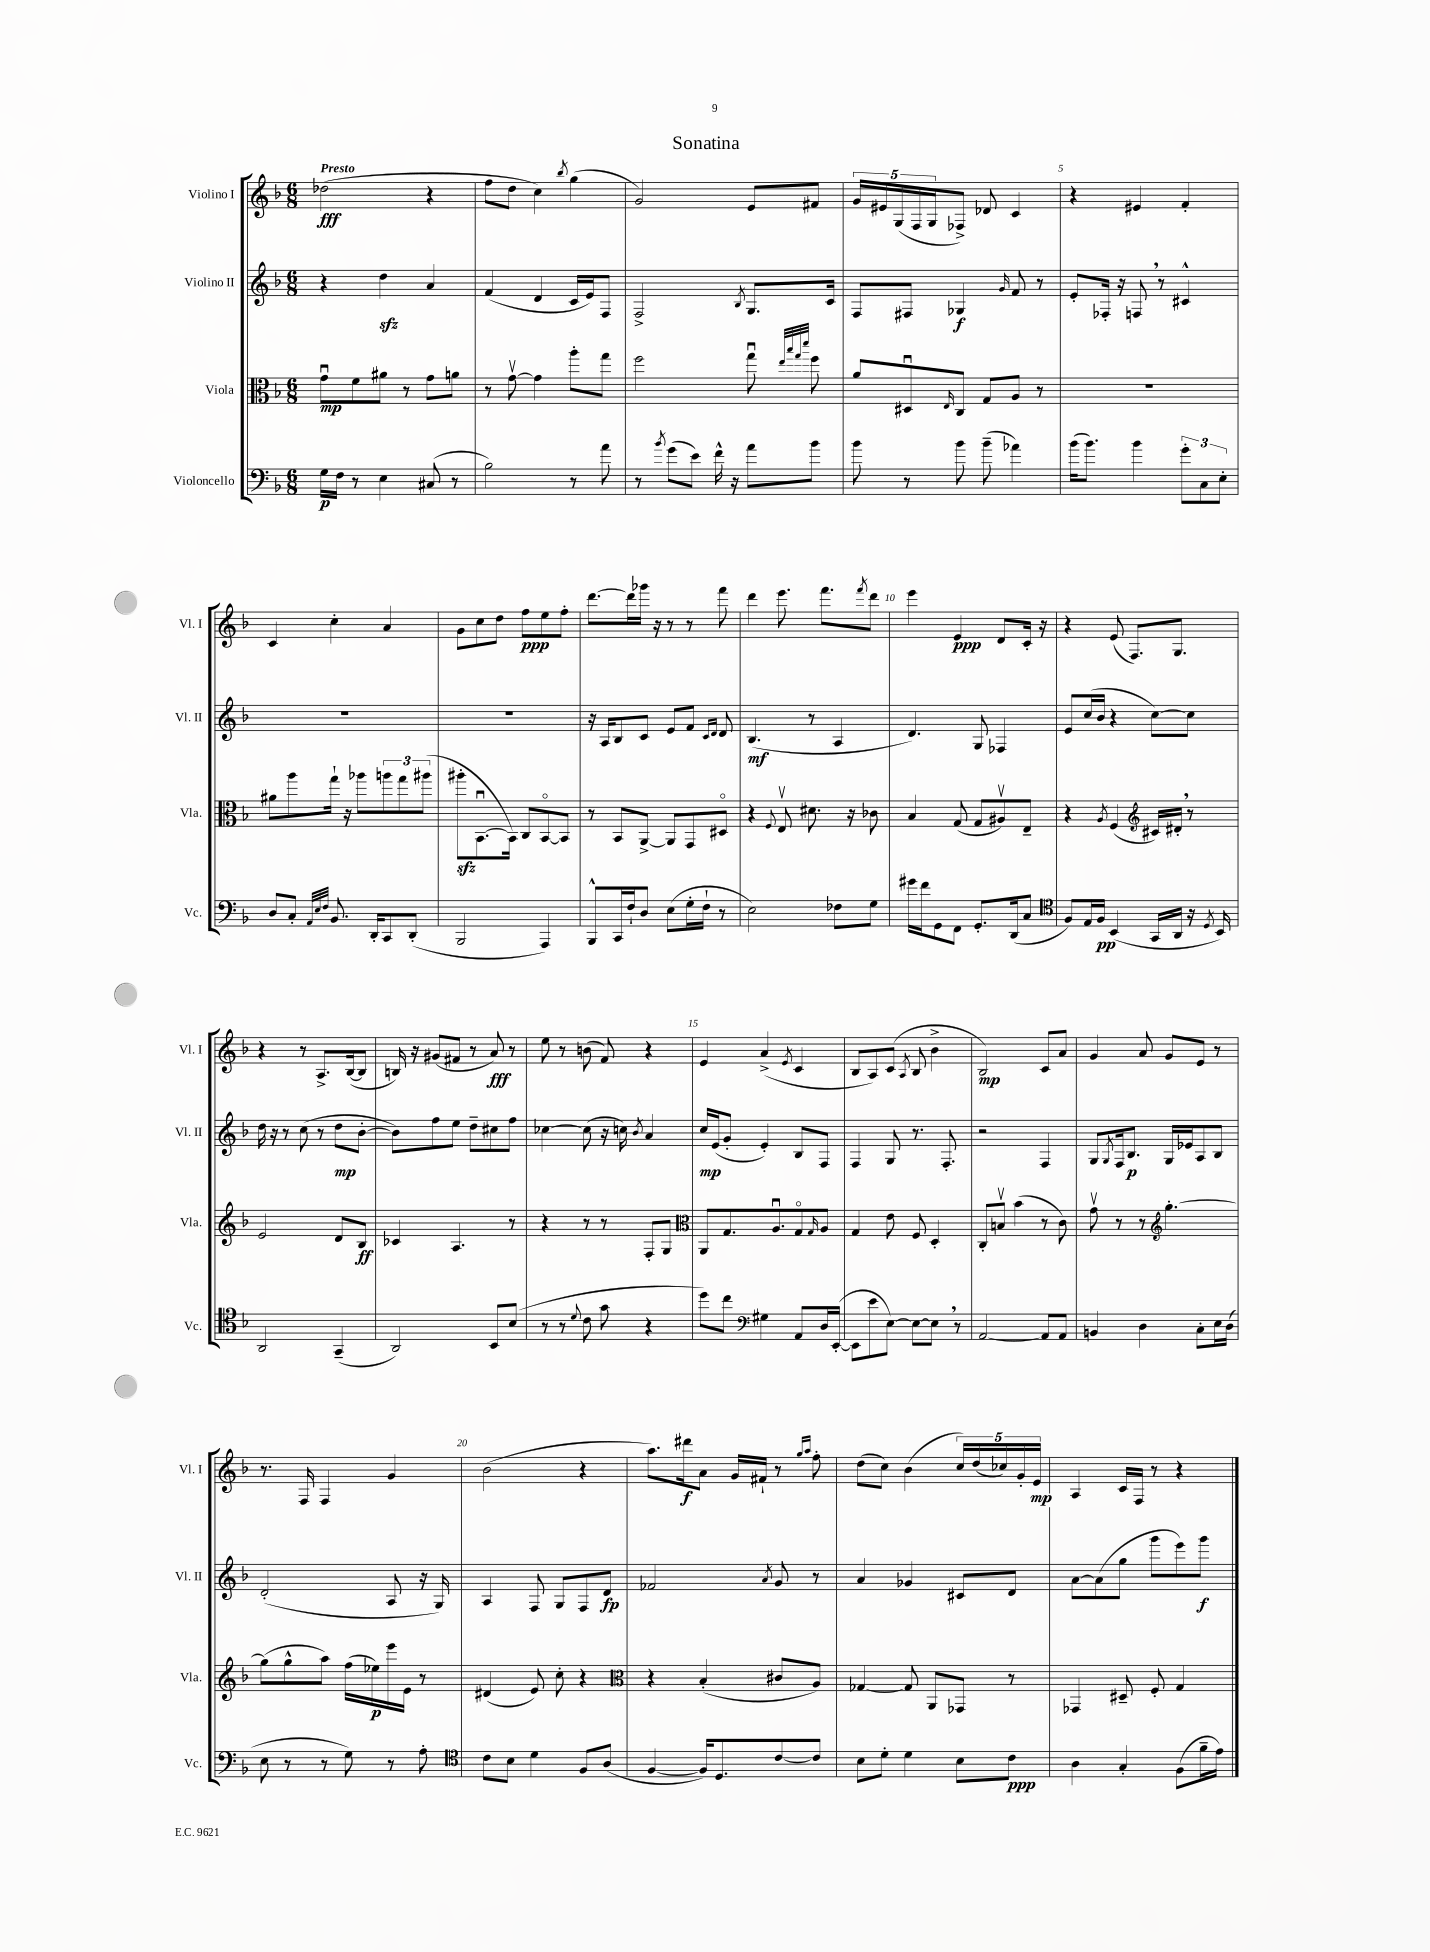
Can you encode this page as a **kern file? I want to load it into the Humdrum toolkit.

**kern	**kern	**kern	**kern
*staff4	*staff3	*staff2	*staff1
*clefF4	*clefC3	*clefG2	*clefG2
*k[b-]	*k[b-]	*k[b-]	*k[b-]
*M6/8	*M6/8	*M6/8	*M6/8
16G\LL	8gu\L	4r	(2dd-\
16F\JJ	.	.	.
8r	8f\	.	.
4E\	8a#\J	4dd\	.
.	8r	.	.
(8C#/	8g\L	4a/	4r
8r	8a\J	.	.
=	=	=	=
2B-\)	8r	(4f/	8ff\L
.	[8gv\	.	8dd\J
.	4g\]	4d/	4cc\)
.	.	.	8qbb-/
8r	8aa'\L	16c/LL	(4gg\
.	.	16e/J)	.
8a\	8gg\J	8F/J	.
=	=	=	=
8r	2ff\	2F^/	2g/)
8qb-/	.	.	.
(8g\L	.	.	.
8e\J)	.	.	.
16f^^\	.	.	.
16r	.	.	.
.	.	8qB-/	.
8a\L	8ggu\	8.G/L	8e/L
.	32qqee/LLL	.	.
.	32qqbb-/	.	.
.	32qqgg/	.	.
.	32qqddd/JJJ	.	.
8b-\J	8ff\	.	8f#/J
.	.	16c/Jk	.
=	=	=	=
8b-\	8a/L	8F/L	20g/LL
.	.	.	20e#/
.	.	.	(20G/
8r	8D#u/	8F#/J	.
.	.	.	20F/
.	.	.	20G/J
.	16qqE/	.	.
8b-\	8C/J	4G-/	8F-^/J)
(8b-~\	8G/L	.	8d-/
.	.	16qqg/	.
4a-\)	8A/J	8f/	4c/
.	8r	8r	.
=	=	=	=
(16b-\LK	2.r	8e'/L	4r
8.b-\J)	.	.	.
.	.	16F-'/Jk	.
.	.	16r	.
4b-\	.	8F/	4e#/
.	.	8r	.
12g'\L	.	4c#^^/	4f'/
12C\	.	.	.
12E'\J	.	.	.
=	=	=	=
8D/L	8a#\L	2.r	4c/
8C'/J	8aa\	.	.
32qqAA/LLL	.	.	.
32qqE/	.	.	.
32qqF/JJJ	.	.	.
8.BB-/	16gg`\Jk	.	4cc'\
.	16r	.	.
.	8aa-\L	.	.
16DD'/LK	.	.	.
8CC/	12aa\	.	4a/
.	12gg\	.	.
(8DD'/J	.	.	.
.	(12aa#\J	.	.
=	=	=	=
2BBB-/	8aa#'\L	2.r	8g\L
.	[8.BB-u\	.	8cc\
.	.	.	8dd\J
.	16BB-\]Jk)	.	.
.	8C/L	.	8ff\L
4AAA/)	[8BB-o/	.	8ee\
.	8BB-/]J	.	8ff'\J
=	=	=	=
8BBB-^^/L	8r	16r	[8.ddd\L
.	.	16A/LK	.
16CC/L	8BB-/L	8B-/	.
16F`/J	.	.	16ddd\]L
8D/J	[8AA^/J	8c/J	16ggg-\JJ
.	.	.	16r
(8E\L	8AA/]L	8e/L	8r
16G'\L	8GG/	8f/J	8r
16F`\JJ	.	.	.
.	.	16qqc/LL	.
.	.	16qqd/JJ	.
8r	8D#o/J	8d/	8fff\
=	=	=	=
2E\)	4r	(4.B-/	4ddd\
.	8qqF/	.	.
.	8Ev/	.	8.eee\
.	8.d#\	8r	.
.	.	.	8.fff\L
8F-\L	.	4A/	.
.	16r	.	.
.	.	.	8qfff/
8G\J	8c-\	.	8ddd\J
=	=	=	=
16g#\LL	4B-/	4.d/)	4eee\
16f\J	.	.	.
8GG\	.	.	.
8FF\J	(8G/	.	4e/
8.GG'/L	8G/L	8G/	.
.	8A#v/)	4F-/	8d/L
(16DD/k	.	.	.
8C/J	8E~/J	.	16c'/Jk
.	.	.	16r
=	=	=	=
*clefC4	*	*	*
8F/L)	4r	8e/L	4r
16E/L	.	(16cc/L	.
16F/JJ	.	16b-/JJ	.
.	8qA/	.	.
(4BB-/	(4F/	4r	(8e/
.	.	.	8.F/L)
*	*clefG2	*	*
16GG/LL	16c#/LL)	[8cc\L)	.
16AA/JJ	16d#'/JJ	.	8.G/J
16r	8r	8cc\]J	.
8qD/	.	.	.
16BB-/)	.	.	.
=	=	=	=
2AA/	2e/	16dd\	4r
.	.	16r	.
.	.	8r	.
.	.	(8cc\	8r
.	.	8r	8.A^/L
(4GG~/	8d/L	8dd\L	.
.	.	.	([16B-/k
.	8B-/J	[8b-'\J	8B-/]J
=	=	=	=
2AA/)	4c-/	8b-\]L)	16B/)
.	.	.	16r
.	.	8ff\	(8g#/L
.	4.A/	8ee\J	8f#/J
.	.	8dd~\L	8r
8BB-/L	.	8cc#\	8a/)
(8B-/J	8r	8ff\J	8r
=	=	=	=
8r	4r	[4cc-\	8ee\
8r	.	.	8r
8qqd/	.	.	.
8c\	8r	(8cc-\]	(8b\
8g\	8r	16r	8f/)
.	.	16cc\)	.
.	.	8qb-/	.
4r	8F'/L	4a/	4r
.	8G/J	.	.
=	=	=	=
*	*clefC3	*	*
8dd\L)	8AA/L	16cc/LL	4e/
.	.	(16e/J	.
8cc\J	8.G/	8g'/J	.
*clefF4	*	*	*
4G#\	.	4e'/)	(4a^/
.	8.Au/	.	.
.	.	.	8qe/
8AA/L	8Go/	8B-/L	4c/
.	16qqG/	.	.
16D/L	8A/J	8F/J	.
([16EE'/JJ	.	.	.
=	=	=	=
8EE\]L	4G/	4F/	8B-/L
8e\	.	.	8A/)
[8E\J)	8e\	8G/	(8c/J
.	.	.	8qA/
8E\_L	8F/	8.r	8B-/
8E\]J	4D'/	.	4b-^\
.	.	8.F'/	.
8r	.	.	.
=	=	=	=
[2AA/	8C'/L	2r	2B-/)
.	8Bv/J	.	.
.	(4b-\	.	.
8AA/]L	8r	4F/	8c/L
8AA/J	8c\)	.	8a/J
=	=	=	=
4BB/	8gv\	8G/L	4g/
.	.	8qG/	.
.	8r	16F/k	.
.	.	8.B-/J	.
4D\	8r	.	8a/
*	*clefG2	*	*
.	[4.gg'\	16G/LL	8g/L
.	.	16e-/J	.
8C'\L	.	8A/	8e/J
16E\L	.	8B-/J	8r
(16D\JJ	.	.	.
=	=	=	=
8E\	(8gg\]L	(2d'/	8.r
8r	8gg^^\	.	.
.	.	.	16F/
8r	8aa\J)	.	4F/
8G\)	(16ff\LL	.	.
.	16ee-\)	.	.
8r	16eee\	8A/	4g/
.	16e\JJ	.	.
8A'\	8r	16r	.
.	.	16G/)	.
=	=	=	=
*clefC4	*	*	*
8c\L	(4d#/	4A/	(2b-\
8B-\J	.	.	.
4d\	8e/)	8F/	.
.	8cc'\	8G/L	.
8F/L	4r	8F/	4r
(8A/J	.	8d/J	.
=	=	=	=
*	*clefC3	*	*
[4F/	4r	2f-/	8.aa\L)
.	.	.	16ddd#\k
16F/]LK)	(4B-'/	.	8a\J
8.D/	.	.	.
.	.	.	16g/LL
.	.	.	16f#`/JJ
.	.	8qa/	.
[8c/	8c#/L	8g/	8r
.	.	.	16qqgg/LL
.	.	.	16qqaa/JJ
8c/]J	8A/J)	8r	8ff'\
=	=	=	=
8B-\L	[4G-/	4a/	(8dd\L
8d'\J	.	.	8cc\J)
4d\	8G-/]	4g-/	(4b-\
.	8AA/L	.	.
8B-\L	8GG-/J	8c#/L	20cc/LL)
.	.	.	(20dd/
.	.	.	20cc-/)
8c\J	8r	8d/J	.
.	.	.	20g'/
.	.	.	20e/JJ
=	=	=	=
4A\	4GG-/	[8a\L	4A/
.	.	(8a\]	.
4G'/	8D#~/	8gg\J	16c/LL
.	.	.	16F/JJ
.	8F'/	8ggg\L	8r
(8F\L	4G/	8eee\)	4r
16f~\L	.	8ggg\J	.
16e\JJ)	.	.	.
==	==	==	==
*-	*-	*-	*-
